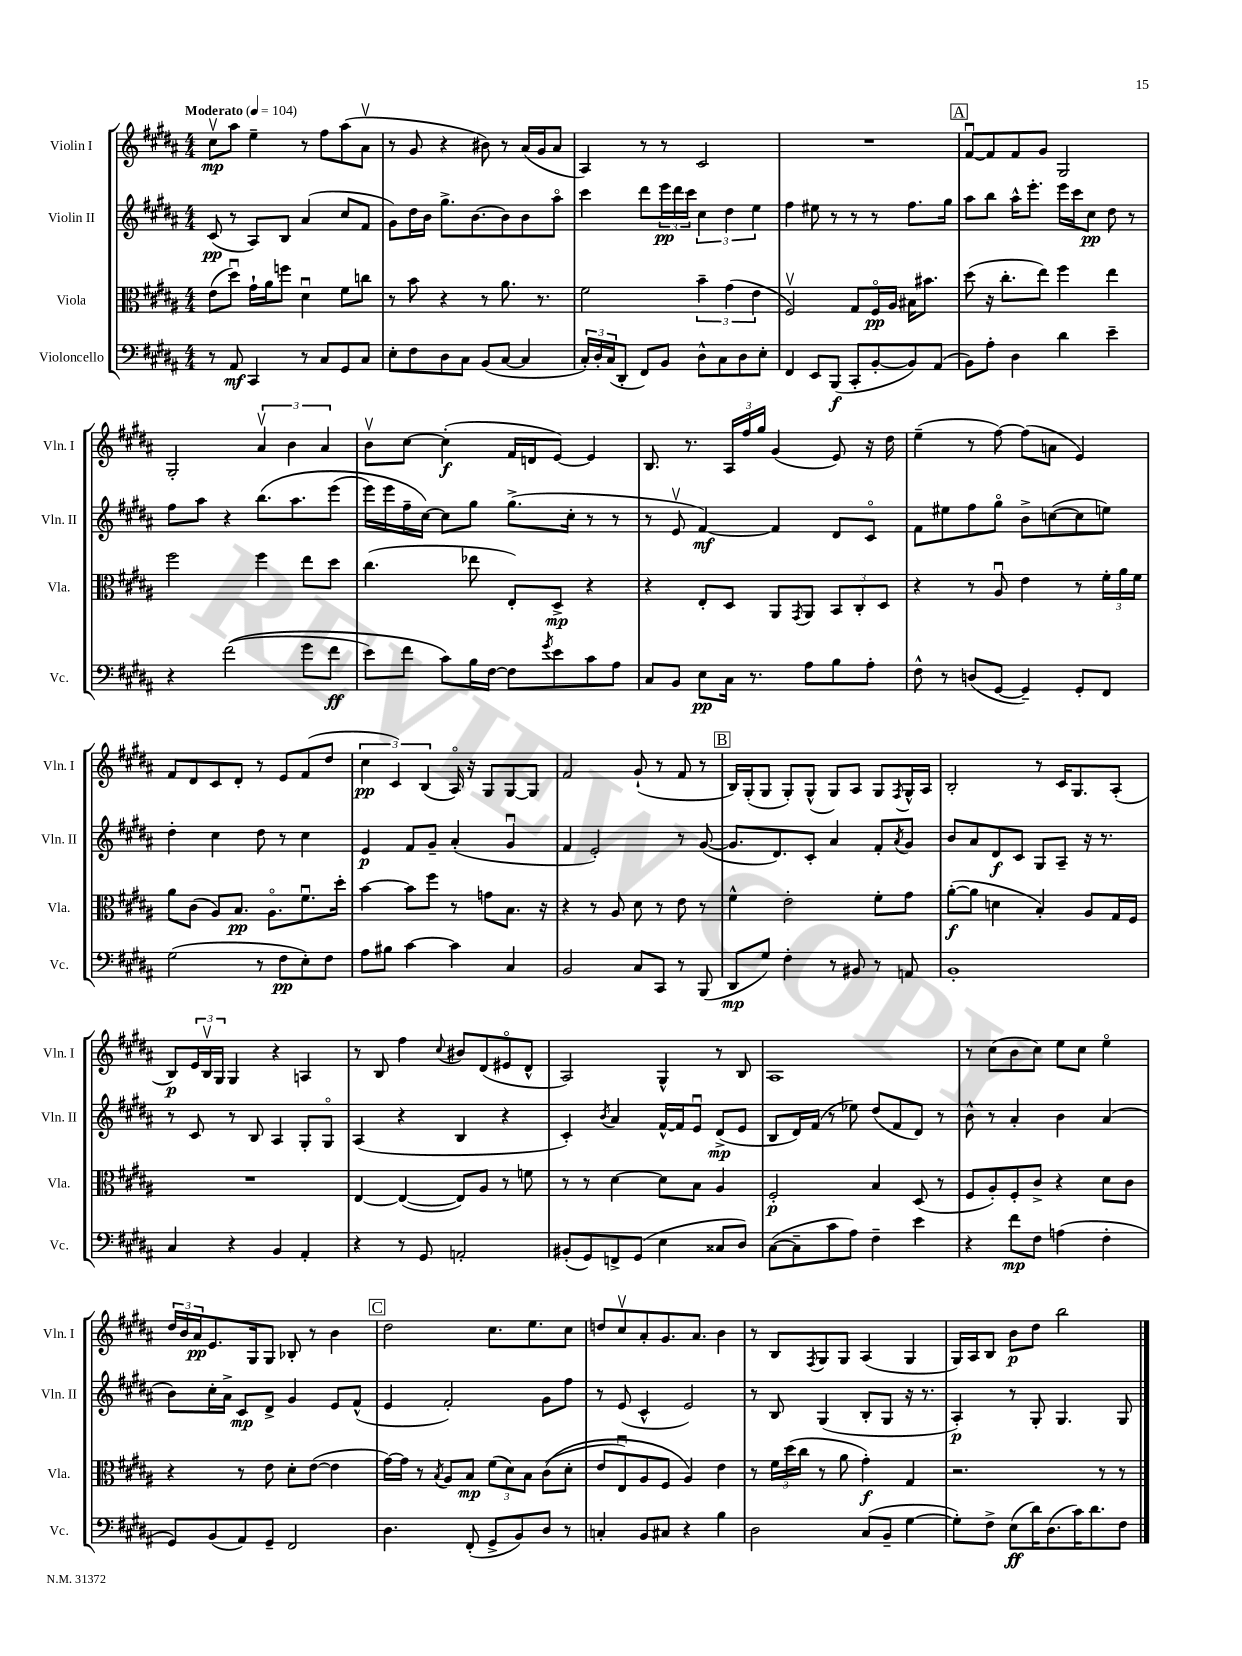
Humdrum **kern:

**kern	**kern	**kern	**kern
*staff4	*staff3	*staff2	*staff1
*clefF4	*clefC3	*clefG2	*clefG2
*k[f#c#g#d#a#]	*k[f#c#g#d#a#]	*k[f#c#g#d#a#]	*k[f#c#g#d#a#]
*M4/4	*M4/4	*M4/4	*M4/4
*MM104	*MM104	*MM104	*MM104
8r	(8e\L	(8c#/	8cc#v\L
8AA#/	8dd#u\J)	8r	8aa#\J
4CC#/	16g#`\LL	8A#/L)	4ee~\
.	16a#\J	.	.
.	8ff\J	8B/J	.
8r	4d#u\	(4a#/	8r
8C#/L	.	.	8ff#\L
8GG#/	8f#\L	8cc#/L	(8aa#\
8C#/J	8cc\J	8f#/J	8a#v\J
=	=	=	=
8E'\L	8r	8g#\L)	8r
8F#\	8b\	16dd#\L	8g#/
.	.	16b\JJ	.
8D#\	4r	8.gg#^\L	4r
8C#\J	.	.	.
.	.	[8.b\	.
(8BB/L	8r	.	8b#\)
[8C#/J	8.a#\	8b\]	8r
4C#/]	.	8b\	(16a#/LL
.	8.r	.	16g#/J
.	.	8aa#o\J	8a#/J
=	=	=	=
24C#'/LL)	2f#\	4ccc#\	4A#/)
24D#'/	.	.	.
(24C#/J	.	.	.
8DD#'/J	.	.	.
8FF#/L)	.	8ddd#\L	8r
8BB/J	.	24eee\L	8r
.	.	24ddd#\	.
.	.	24ccc#\JJ	.
8D#^^\L	6b~\	6cc#\	2c#/
8C#\	.	.	.
.	(6g#\	6dd#\	.
8D#\	.	.	.
.	6e\	6ee\	.
8E'\J	.	.	.
=	=	=	=
4FF#/	2F#v/)	4ff#\	1r
8EE/L	.	8ee#\	.
(8BBB/J	.	8r	.
8CC#'/L	8G#/L	8r	.
[8BB'/	16F#o/L	8r	.
.	16A#/JJ	.	.
8BB/])	16B#\LK	8.ff#\L	.
.	8.b#\J	.	.
(8AA#/J	.	.	.
.	.	16gg#\Jk	.
=	=	=	=
8BB\L)	(8dd#\	8aa#\L	[8f#u/L
8A#'\J	16r	8bb\J	8f#/]
.	8.cc#'\L	.	.
4D#\	.	16aa#^^\LK	8f#/
.	.	8.eee'\J	.
.	8ee\J)	.	8g#/J
4d#\	4ff#\	16eee\LL	2G#/
.	.	16ccc#\J	.
.	.	8cc#\J	.
4e~\	4ee\	8dd#\	.
.	.	8r	.
=	=	=	=
4r	2ff#\	8ff#\L	2G#'/
.	.	8aa#\J	.
&((2f#\	.	4r	.
.	4ff#\	&(8.bb\L	6a#v/
.	.	.	6b\
.	.	8.aa#\	.
8g#\L	8ee\L	.	.
.	.	.	6a#/
8f#\J	8dd#\J	(8eee\J	.
=	=	=	=
8e\L)	(4.cc#\	16eee\LL)	8bv\L
.	.	16eee\	.
8f#\J	.	16ff#~\	[8cc#\J
.	.	[16cc#\JJ&)	.
8c#\L&)	.	8cc#\]L	(4cc#'\]
16B\L	8ee-\	8gg#\J	.
[16F#\JJ	.	.	.
8F#\]L	8E'/L)	(8.gg#^\L	16f#/LL
.	.	.	16d/J
8qg#/	.	.	.
8e\	8D#^/J	.	[8e/J)
.	.	16cc#'\Jk	.
8c#\	4r	8r	4e/]
8A#\J	.	8r	.
=	=	=	=
8C#/L	4r	8r	8.B/
8BB/J	.	8ev/	.
.	.	.	8.r
8E\L	8E'/L	[4f#/)	.
16C#\Jk	8D#/J	.	24A#/LL
.	.	.	24ff#/
8.r	.	.	.
.	.	.	24gg#/JJ
.	8AA#/L	4f#/]	(4g#/
.	8qGG#/	.	.
8A#\L	8AA#/J	.	.
8B\	12BB/L	8d#/L	8e/)
.	12C#'/	.	.
8A#'\J	.	8c#o/J	16r
.	12D#/J	.	.
.	.	.	16dd#\
=	=	=	=
8F#^^\	4r	8f#\L	(4ee~\
8r	.	8ee#\	.
(8D/L	8r	8ff#\	8r
[8GG#/J	8A#u/	8gg#o\J	[8ff#\)
4GG#~/])	4e\	8b^\L	(8ff#\]L
.	.	([8cc\	8a\J
8GG#'/L	8r	8cc\]	4e/)
8FF#/J	24f#'\LL	8ee\J)	.
.	24a#\	.	.
.	24f#\JJ	.	.
=	=	=	=
(2G#\	8a#\L	4dd#'\	8f#/L
.	(8c#\J	.	8d#/
.	8A#/L)	4cc#\	8c#/
.	8.B/J	.	8d#'/J
8r	.	8dd#\	8r
.	8.A#o\L	.	.
8F#\L	.	8r	8e/L
8E'\)	8.f#u\	4cc#\	(8f#/
8F#\J	.	.	8dd#/J
.	16dd#'\Jk	.	.
=	=	=	=
8A#\L	[4b\	4e/	6cc#\
8B#\J	.	.	.
.	.	.	6c#/)
[4c#\	8b\]L	8f#/L	.
.	.	.	(6B/
.	8ff#\J	8g#~/J	.
4c#\]	8r	(4a#'/	16A#o/)
.	.	.	16r
.	8g\L	.	8G#/L
4C#/	8.B\J	4g#u/	[8G#/
.	.	.	8G#/]J
.	16r	.	.
=	=	=	=
2BB/	4r	4f#/	2f#/
.	8r	2e'/)	.
.	8A#/	.	.
8C#/L	8d#\	.	(8g#`/
8CC#/J	8r	.	8r
8r	8e\	8r	8f#/
(8BBB/	8r	([8g#/	8r
=	=	=	=
8DD#/L	4f#^^\	8.g#/]L	16B/LL)
.	.	.	(16G#'/J
8G#/J)	.	.	8G#/J
.	.	8.d#/)	.
4F#'\	2e'\	.	8G#'/L)
.	.	8c#'/J	(8G#^^/J
8r	.	4a#/	8G#/L)
8BB#/	.	.	8A#/J
8r	8f#'\L	8f#'/L	8G#/L
.	.	8qa#/	8qF#/
8AA/	8g#\J	8g#/J	16G#^^/L
.	.	.	16A#/JJ
=	=	=	=
1BB'	([8a#'\L	8b/L	2B'/
.	8a#\]J	8a#/	.
.	4d\	8d#/	.
.	.	8c#/J	.
.	4B'/)	8G#/L	8r
.	.	8A#~/J	16c#/LK
.	.	.	8.G#/
.	8A#/L	16r	.
.	.	8.r	.
.	16G#/L	.	(8A#'/J
.	16F#/JJ	.	.
=	=	=	=
4C#/	1r	8r	8B/L)
.	.	8c#/	24e/L
.	.	.	24Bv/
.	.	.	24G#/JJ
4r	.	8r	4G#/
.	.	8B/	.
4BB/	.	4A#/	4r
4AA#'/	.	8G#'/L	4A/
.	.	8G#o/J	.
=	=	=	=
4r	[4E/	(4A#/	8r
.	.	.	8B/
8r	(4E/_	4r	4ff#\
8GG#/	.	.	.
.	.	.	8qqcc#/
2AA'/	8E/]L)	4B/	8b#/L
.	8A#/J	.	(8d#/
.	8r	4r	8e#o/
.	8f\	.	8d#^^/J
=	=	=	=
(8BB#'/L	8r	4c#'/)	2A#/)
8GG#/)	8r	.	.
.	.	8qb/	.
8FF^/	[4d#\	4a#/	.
(8GG#/J	.	.	.
4E\	8d#\]L	[16f#^^/LL	4G#^^/
.	.	16f#/]J	.
.	8B\J	8eu/J	.
8C##/L	4A#/	(8d#^/L	8r
8D#/J)	.	8e/J	8B/
=	=	=	=
([8C#\L	2F#'/	8B/L	1A#
8C#~\]	.	16d#/L)	.
.	.	(16f#/JJ	.
8c#\	.	8r	.
8A#\J)	.	8ee-\)	.
4F#~\	4B/	(8dd#/L	.
.	.	8f#/	.
4e\	(8D#/	8d#/J)	.
.	8r	8r	.
=	=	=	=
4r	8F#/L	8b^^\	8r
.	8A#'/)	8r	(8cc#\L
8f#\L	8F#'/	4a#'/	8b\
8F#\J	8c#^/J	.	8cc#\J)
(4A\	4r	4b\	8ee\L
.	.	.	8cc#\J
4F#'\	8d#\L	(4a#/	4eeo\
.	8c#\J	.	.
=	=	=	=
8GG#/L)	4r	8b\L)	24dd#/LL
.	.	.	24b/
.	.	.	24a#/J
(8BB/	.	16cc#'\L	8.e/
.	.	16a#^\JJ	.
8AA#/)	8r	8c#/L	.
.	.	.	16G#/k
8GG#~/J	8e\	8d#^/J	8G#/J
2FF#/	8d#'\L	4g#/	8B-'/
.	([8e\J	.	8r
.	4e\]	8e/L	4b\
.	.	(8f#^^/J	.
=	=	=	=
4.D#\	[16g#\LL)	4e/	2dd#\
.	16g#\]JJ	.	.
.	8r	.	.
.	8qB/	.	.
.	8A#/L	2f#'/)	.
(8FF#'/	8B/J	.	.
8GG#^/L	(12f#\L	.	8.cc#\L
.	12d#\)	.	.
8BB/)	.	.	.
.	12B\J	.	.
.	.	.	8.ee\
8D#/J	&((8c#\L	8g#\L	.
8r	8d#'\J	8ff#\J	8cc#\J
=	=	=	=
4C'/	8e/L	8r	8dd/L
.	8Eu/)	(8e/	8cc#v/
8BB/L	8A#/	4c#^^/	8a#'/
8C#/J	8F#/J	.	8.g#/
4r	4A#/&)	2e/)	.
.	.	.	8.a#/J
4B\	4e\	.	4b\
=	=	=	=
2D#\	8r	8r	8r
.	24f#\LL	8B/	8B/L
.	(24dd#\	.	.
.	24cc#\JJ	.	.
.	.	.	8qF#/
.	8r	(4G#/	8G#/
.	8a#\	.	8G#/J
(8C#/L	4g#'\)	8B'/L	(4A#/
8BB~/J	.	8G#/J	.
[4G#\	4G#/	16r	4G#/
.	.	8.r	.
=	=	=	=
8G#'\]L)	2.r	4A#'/)	16G#/LL)
.	.	.	16A#/J
8F#^\J	.	.	8B/J
(8E\L	.	8r	8b\L
16d#\K)	.	8G#'/	8dd#\J
(8.D#\	.	.	.
.	.	4.G#/	2bb\
16c#\K)	.	.	.
8.d#\	.	.	.
.	8r	.	.
8F#\J	8r	8G#/	.
==	==	==	==
*-	*-	*-	*-
